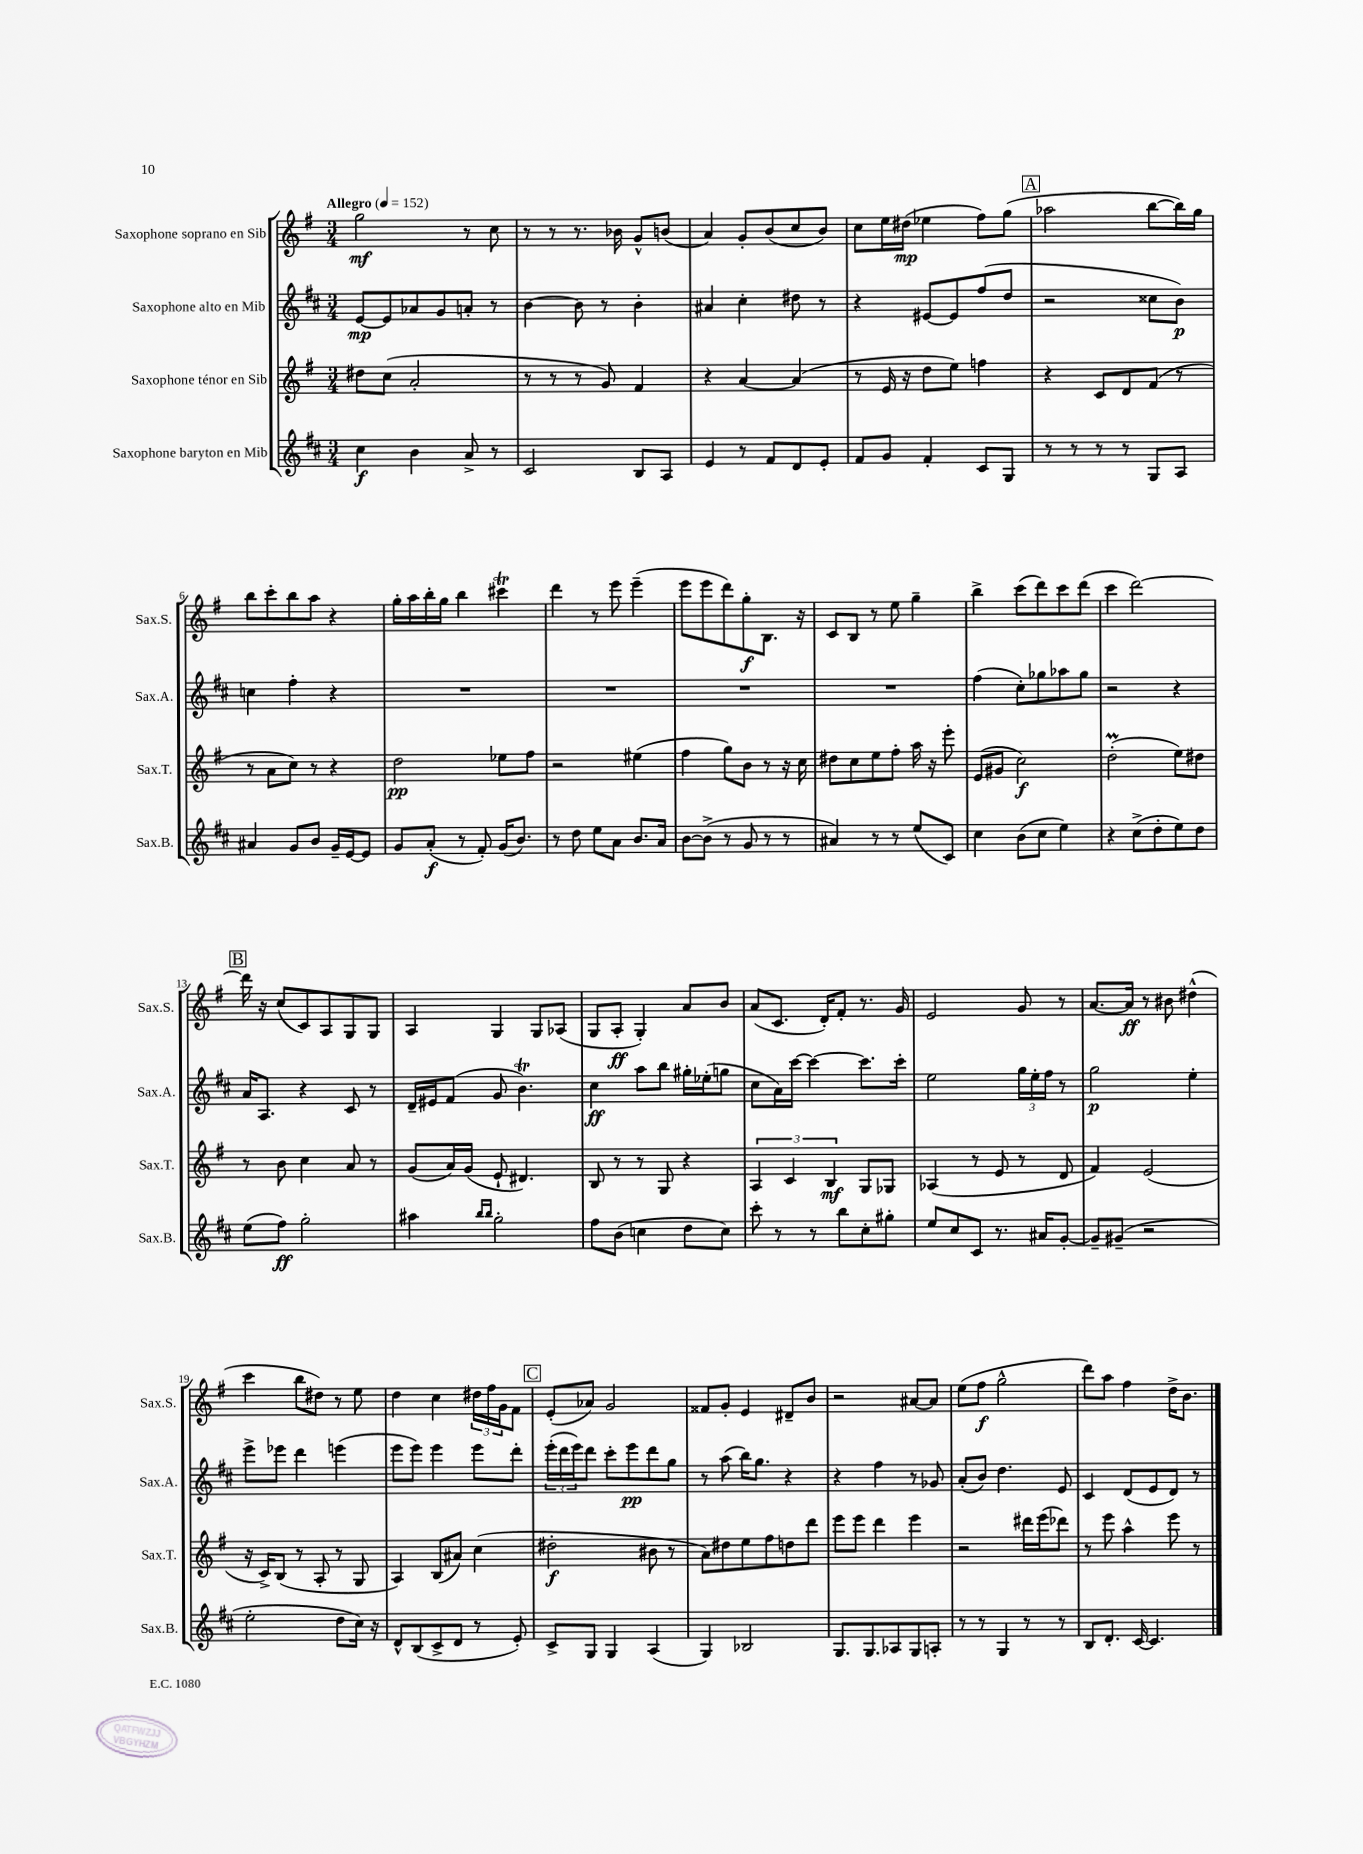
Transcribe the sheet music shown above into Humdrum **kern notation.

**kern	**kern	**kern	**kern
*staff4	*staff3	*staff2	*staff1
*clefG2	*clefG2	*clefG2	*clefG2
*k[f#c#]	*k[f#]	*k[f#c#]	*k[f#]
*M3/4	*M3/4	*M3/4	*M3/4
*MM152	*MM152	*MM152	*MM152
4cc#\	8dd#\L	[8e/L	2gg\
.	(8cc\J	8e/]	.
4b\	2a'/	8a-/	.
.	.	8g/	.
8a^/	.	8a'/J	8r
8r	.	8r	8cc\
=	=	=	=
2c#/	8r	[4b\	8r
.	8r	.	8r
.	8r	8b\]	8.r
.	8g/)	8r	.
.	.	.	16b-\
8B/L	4f#/	4b'\	8g^^/L
8A/J	.	.	(8b/J
=	=	=	=
4e/	4r	4a#/	4a/)
8r	[4a/	4cc#'\	8g'/L
8f#/L	.	.	(8b/
8d/	(4a/]	8dd#\	8cc/
8e'/J	.	8r	8b/J)
=	=	=	=
8f#/L	8r	4r	8cc\L
8g/J	16e/	.	16ee\L
.	16r	.	(16dd#\JJ
4f#'/	8dd\L	[8e#/L	4ee-\
.	8ee\J)	8e#/]	.
8c#/L	4ff\	(8ff#/	8ff#\L)
8G/J	.	8dd/J	(8gg\J
=	=	=	=
8r	4r	2r	2aa-\
8r	.	.	.
8r	8c/L	.	.
8r	8d/	.	.
8G/L	(8f#/J	8cc##\L	[8bb\L
8A/J	8r	8b\J)	16bb\]L)
.	.	.	16gg\JJ
=	=	=	=
4a#/	8r	4cc\	8bb\L
.	8a\L	.	8ccc'\
8g/L	8cc\J)	4ff#'\	8bb\
8b/J	8r	.	8aa\J
16g~/LL	4r	4r	4r
[16e/J	.	.	.
8e/]J	.	.	.
=	=	=	=
8g/L	2dd\	2.r	16gg'\LL
.	.	.	16aa\
(8a'/J	.	.	16bb'\
.	.	.	16gg\JJ
8r	.	.	4bb\
8f#'/)	.	.	.
(16g/LK	8ee-\L	.	4ccc#\
8.b/J)	.	.	.
.	8ff#\J	.	.
=	=	=	=
8r	2r	2.r	4ddd\
8dd\	.	.	.
8ee\L	.	.	8r
8a\J	.	.	8eee\
8.b/L	(4ee#\	.	(4eee~\
16a/Jk	.	.	.
=	=	=	=
[8b\L	4ff#\	2.r	8eee\L
(8b^\]J	.	.	8eee\
8r	8gg\L)	.	8ddd\)
8g/	8b\J	.	8gg'\
8r	8r	.	8.B\J
8r	16r	.	.
.	16cc\	.	16r
=	=	=	=
4a#/)	8dd#\L	2.r	8c/L
.	8cc\	.	8B/J
8r	8ee\	.	8r
8r	8ff#'\J	.	8ee\
(8ee/L	16aa\	.	4gg~\
.	16r	.	.
8c#/J)	8eee'\	.	.
=	=	=	=
4cc#\	(8e/L	(4ff#\	4bb^\
.	8g#/J	.	.
(8b\L	2cc\)	8cc#'\L)	(8ccc\L
8cc#\J	.	8gg-\	8ddd\)
4ee\)	.	8aa-\	8ccc\
.	.	8gg-\J	(8ddd\J
=	=	=	=
4r	(2dd'\	2r	4ccc\
(8cc#^\L	.	.	[2ddd\)
8dd'\	.	.	.
8ee\)	8ee\L)	4r	.
8dd\J	8dd#\J	.	.
=	=	=	=
(8ee\L	8r	16a/LK	16ddd\]
.	.	8.A/J	16r
8ff#\J)	8b\	.	(8cc/L
2gg'\	4cc\	4r	8c/)
.	.	.	8A/
.	8a/	8c#/	8G/
.	8r	8r	8G/J
=	=	=	=
4aa#\	(8g/L	16d~/LL	4A/
.	.	16e#/J	.
.	16a/L)	(8f#/J	.
.	(16g/JJ	.	.
16qqbb/LL	.	.	.
16qqbb/JJ	.	.	.
2gg'\	8e`/	8g/	4G/
.	4.d#/)	4.b\)	.
.	.	.	8G/L
.	.	.	(8A-/J
=	=	=	=
8ff#\L	8B/	4cc#\	8G/L
(8b\J	8r	.	8A'/J
4cc\	8r	8aa\L	4G'/)
.	8G/	8bb\J	.
8dd\L	4r	16gg#'\LL	8a/L
.	.	(16ee-'\J	.
8cc\J)	.	8gg\J	8b/J
=	=	=	=
8ccc#'\	6A/	8cc#\L	(8a/L
8r	.	16a\L)	8.c/J
.	6c/	.	.
.	.	[16ccc#\JJ	.
8r	.	4ccc#\_	.
.	.	.	16d'/LK)
.	6B/	.	.
8bb\L	.	.	8f#'/J
8cc#'\	8G/L	8.ccc#\]L	8.r
8gg#'\J	8G-/J	.	.
.	.	16ccc#'\Jk	16g/
=	=	=	=
8ee/L	(4A-/	2ee\	2e/
8cc#/	.	.	.
8c#/J	8r	.	.
8.r	8e/	.	.
.	8r	24gg\LL	8g/
.	.	24ee'\	.
16a#/LK	.	.	.
.	.	24ff#\JJ	.
[8g'/J	8d/	8r	8r
=	=	=	=
8g~/]L	4f#/)	2gg\	[8.a/L
(8g#~/J	.	.	.
.	.	.	16a/]Jk
2r	(2e/	.	8r
.	.	.	8b#\
.	.	4ee'\	(4dd#^^\
=	=	=	=
2ee'\	16r	8eee^\L	4ccc\
.	16c^/LK)	.	.
.	(8B/J	8eee-\J	.
.	8r	4ddd\	8bb\L
.	8A'/	.	8dd#\J)
8dd\L	8r	(4eee\	8r
16cc#\Jk)	8G/	.	8ee\
16r	.	.	.
=	=	=	=
8d^^/L	4A/)	8eee\L	4dd\
(8B/	.	8eee\J)	.
8c#^/	(8B/L	4eee\	4cc\
8d/J	8a#/J)	.	.
8r	(4cc\	8eee\L	24dd#\LL
.	.	.	24ff#\
.	.	.	24g\J
8e'/)	.	8ddd'\J	8f#\J
=	=	=	=
8c#^/L	2dd#'\	(24eee'\LL	(8e'/L
.	.	24ddd\	.
.	.	24eee\J)	.
8G/J	.	8ddd\J	8a-/J)
4G/	.	8ccc#'\L	2g/
.	.	8eee\	.
(4A/	8b#\	8ddd\	.
.	8r	8gg\J	.
=	=	=	=
4G/)	8a\L)	8r	8f##/L
.	8dd#\	(8aa\	8g'/J
2B-/	8ee\	16bb\LK)	4e/
.	.	8.gg\J	.
.	8ff#\	.	.
.	8dd\	4r	8d#~/L
.	8ddd\J	.	8b/J
=	=	=	=
8.G/L	8eee\L	4r	2r
.	8eee\J	.	.
8.G/	.	.	.
.	4ddd\	4ff#\	.
8A-/	.	.	.
8G/	4eee\	8r	[8a#/L
8A'/J	.	8g-/	8a#/]J
=	=	=	=
8r	2r	(8a'/L	(8ee\L
8r	.	8b/J)	8ff#\J
4G/	.	4.dd\	2gg^^\
8r	16ddd#\LL	.	.
.	(16eee\J	.	.
8r	8ddd-\J)	8e/	.
=	=	=	=
8B/L	8r	4c#/	8ddd\L)
8.d'/J	8eee\	.	8aa\J
.	4aa^^\	(8d/L	4ff#\
[16c#/	.	.	.
4.c#/]	.	8e/	.
.	8eee\	8d/J)	16dd^\LK
.	.	.	8.b\J
.	8r	8r	.
==	==	==	==
*-	*-	*-	*-
